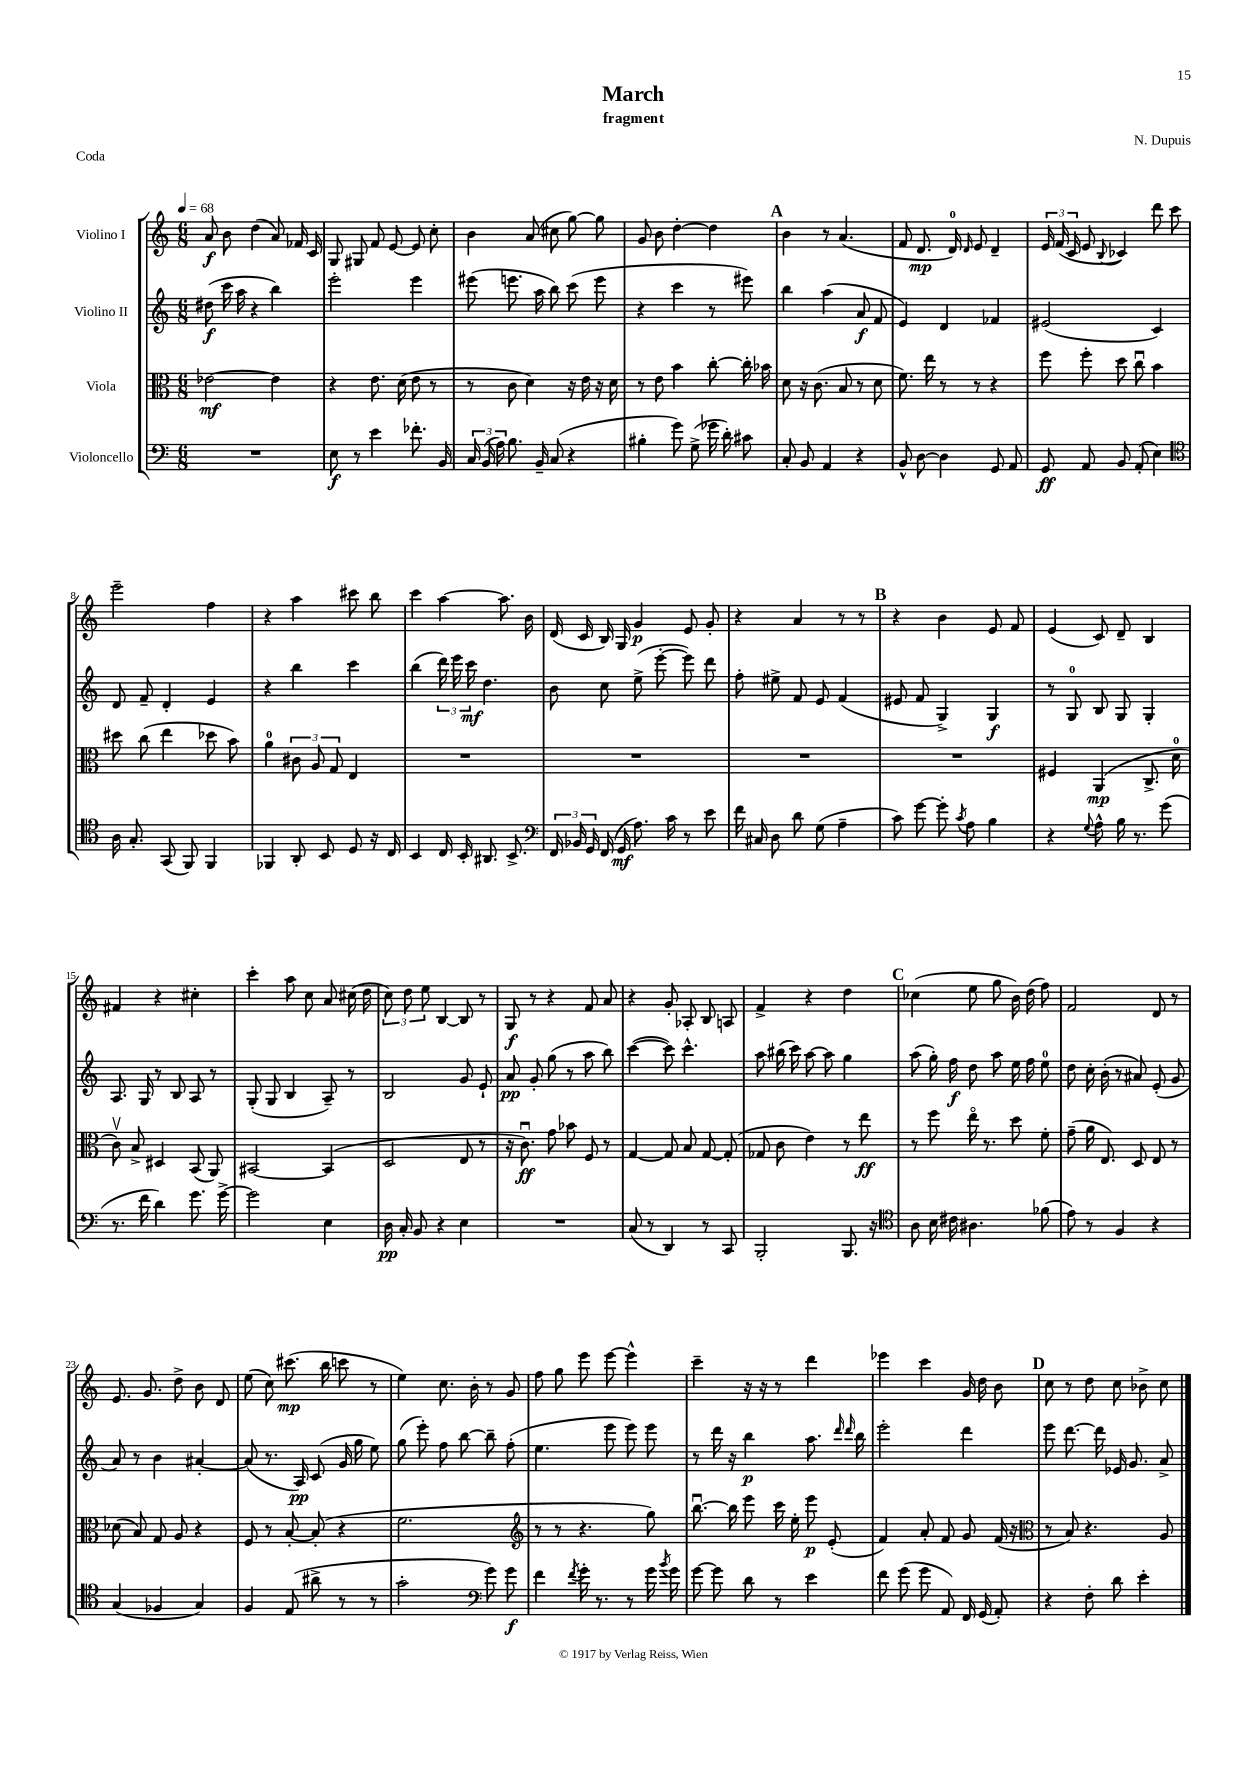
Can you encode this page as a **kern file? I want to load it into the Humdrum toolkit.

**kern	**kern	**kern	**kern
*staff4	*staff3	*staff2	*staff1
*clefF4	*clefC3	*clefG2	*clefG2
*k[]	*k[]	*k[]	*k[]
*M6/8	*M6/8	*M6/8	*M6/8
*MM68	*MM68	*MM68	*MM68
2.r	[2e-	(8dd#	8a
.	.	16ccc	8b
.	.	16aa	.
.	.	4r	(4dd
.	4e-]	4bb)	8a)
.	.	.	16f-
.	.	.	16c
=	=	=	=
8E	4r	2eee'	8G
8r	.	.	8G#
4e	8.e	.	8f
.	.	.	[8e
.	(16d	.	.
8.f-'	8e	4eee	8e]
.	8r	.	8cc'
16BB	.	.	.
=	=	=	=
24C	8r	(8eee#	4b
(24BB	.	.	.
24A)	.	.	.
8.B	8c	8.eee	.
.	4d)	.	(8a
16BB~	.	16aa	.
(8C	.	8bb)	8cc#
4r	16r	(8ccc	[8gg)
.	16e	.	.
.	16r	8eee	8gg]
.	16d	.	.
=	=	=	=
4B#'	8r	4r	8g
.	8e	.	8b
8g)	4b	4ccc	[4dd'
(8G^	.	.	.
16g-	[8cc'	8r	4dd]
16d')	.	.	.
8c#	16cc']	8eee#)	.
.	16b-	.	.
=	=	=	=
8C'	8d	4bb	4b
8BB	16r	.	.
.	(8.c	.	.
4AA	.	(4aa	8r
.	8B	.	(4.a
4r	8r	8a	.
.	8d	8f	.
=	=	=	=
8BB^^	8.f)	4e)	8f
[8D	.	.	8.d
.	16ee	.	.
4D]	8r	4d	.
.	.	.	16d)
.	.	.	16qqd
.	8r	.	8e
8GG	4r	4f-	4d~
8AA	.	.	.
=	=	=	=
8GG	8ff	(2e#	24e
.	.	.	(24f
.	.	.	24c
8AA	8ff'	.	8e
.	.	.	8qqB
8BB	8dd	.	4c-)
(8AA'	8ccu	.	.
4E)	4b	4c)	8ddd
.	.	.	8ccc
=	=	=	=
*clefC4	*	*	*
16A	8dd#	8d	2eee~
8.G'	.	.	.
.	(8cc	8f~	.
(8GG	4ee	4d'	.
8FF)	.	.	.
4FF	8dd-	4e	4ff
.	8b)	.	.
=	=	=	=
4FF-	4a	4r	4r
8AA'	12c#	4bb	4aa
.	12A	.	.
8BB	.	.	.
.	12G	.	.
8D	4E	4ccc	8ccc#
16r	.	.	8bb
16C	.	.	.
=	=	=	=
4BB	2.r	(4bb	4ccc
16C	.	24ddd)	[4aa
.	.	24eee	.
16BB'	.	.	.
.	.	24ccc	.
8.AA#	.	4.dd	.
.	.	.	8.aa]
8.BB^	.	.	.
.	.	.	16b
=	=	=	=
*clefF4	*	*	*
24FF	2.r	8b	(16d
24BB-	.	.	.
.	.	.	16c
24GG	.	.	.
(16FF	.	8cc	16B)
16GG	.	.	16G
8.A)	.	(8ee^	4g
.	.	[8eee'	.
16c	.	.	.
8r	.	8eee])	8e
8e	.	8ddd	8g'
=	=	=	=
16f	2.r	8ff'	4r
16C#	.	.	.
8D	.	8ee#^	.
8d	.	8f	4a
(8G	.	8e	.
4A~	.	(4f	8r
.	.	.	8r
=	=	=	=
8c)	2.r	8e#	4r
[8g	.	8f	.
8g']	.	4G^)	4b
8qc	.	.	.
8A	.	.	.
4B	.	4G	8e
.	.	.	8f
=	=	=	=
4r	4F#	8r	(4e
.	.	8G	.
8qqG	.	.	.
8A^^	(4AA	8B	8c)
16B	.	8G	8d~
8.r	.	.	.
.	8.C^	4G'	4B
(8g	.	.	.
.	16d	.	.
=	=	=	=
8.r	8cv)	8.A	4f#
.	8B^	.	.
16f	.	16G	.
4d)	4D#	8r	4r
.	.	8B	.
8.g	(8BB	8A	4cc#'
.	8AA)	8r	.
[16g^	.	.	.
=	=	=	=
2g]	[2BB#	(8G'	4ccc'
.	.	8G	.
.	.	4B	8aa
.	.	.	8cc
4E	(4BB#]	8A~)	8a
.	.	8r	(16cc#
.	.	.	16dd
=	=	=	=
16D	2D	2B	12cc)
16C'	.	.	.
.	.	.	12dd
8BB	.	.	.
.	.	.	12ee
4r	.	.	[4B
4E	8E	8g	8B]
.	8r	8e`	8r
=	=	=	=
2.r	16r	8a	8G
.	8.cu)	.	.
.	.	8g'	8r
.	8g	(8gg	4r
.	8b-	8r	.
.	8F	8aa	8f
.	8r	8bb)	8a
=	=	=	=
(8C	[4G	([4ccc	4r
8r	.	.	.
4DD)	8G]	8ccc])	8g'
.	8B	4.ccc^^	8A-'
8r	[8G	.	8B
8CC	(8G']	.	8A
=	=	=	=
2BBB'	8G-	8aa	4f^
.	8c	(16bb#	.
.	.	16ccc)	.
.	4e)	[8aa	4r
.	.	8aa]	.
8.BBB	8r	4gg	4dd
.	8ee	.	.
16r	.	.	.
=	=	=	=
*clefC4	*	*	*
8A	8r	(8aa	(4cc-
16B	8ff	16gg')	.
16c#	.	16ff	.
4.A#	16eeo	8dd	8ee
.	8.r	.	.
.	.	8aa	8gg
.	8dd	16ee	16b)
.	.	16ff	(16dd
(8f-	8f'	8ee	8ff)
=	=	=	=
8e)	(8g~	8dd	2f
8r	16a	16cc'	.
.	8.E)	(16b'	.
4F	.	8r	.
.	8D	8a#)	.
4r	8E	(8e'	8d
.	8r	8g	8r
=	=	=	=
(4G	(8d-	8a)	8.e
.	8B)	8r	.
.	.	.	8.g
4F-	8G	4b	.
.	8A	.	8dd^
4G)	4r	[4a#'	8b
.	.	.	8d
=	=	=	=
4F	8F	(8a#]	(8ee
.	8r	8.r	8cc)
(8E	[8B'	.	(8.ccc#
.	.	16A)	.
8a#^	(8B']	(8c	.
.	.	.	16bb
8r	4r	16g	8ccc
.	.	16gg	.
8r	.	8ee)	8r
=	=	=	=
2g'	2.f	(8gg	4ee)
.	.	8eee')	.
.	.	8ff	8.cc
.	.	[8bb	.
.	.	.	16b'
*clefF4	*	*	*
8g)	.	8bb~]	8r
8g	.	(8ff'	8g
=	=	=	=
*	*clefG2	*	*
4f	8r	4.ee	8ff
.	8r	.	8gg
8qf	.	.	.
16g'	4.r	.	8eee
8.r	.	.	.
.	.	8eee	[8eee
8r	.	8eee)	4eee^^]
16g	8gg)	8eee	.
8qb	.	.	.
16g	.	.	.
=	=	=	=
[8g	[8.bbu	8r	4ccc~
8g]	.	16ddd	.
.	16bb]	16r	.
8d	8eee	4bb	16r
.	.	.	16r
8r	16ccc	.	8r
.	16ee'	.	.
4e	8eee	8.aa	4ddd
.	(8e'	.	.
.	.	16qqddd	.
.	.	16qqddd	.
.	.	16bb	.
=	=	=	=
8f	4f)	2eee'	4eee-
(8g	.	.	.
8g	8a'	.	4ccc
8AA)	8f	.	.
16FF	8g	4ddd	16g
(16GG	.	.	16dd
8AA')	(16f	.	8b
.	16r	.	.
=	=	=	=
*	*clefC3	*	*
4r	8r	8eee	8cc
.	8B)	[8.ddd	8r
8F'	4.r	.	8dd
.	.	16ddd]	.
8d	.	16e-	8cc
.	.	8.g	.
4e'	.	.	8b-^
.	8A	8a^	8cc
==	==	==	==
*-	*-	*-	*-
